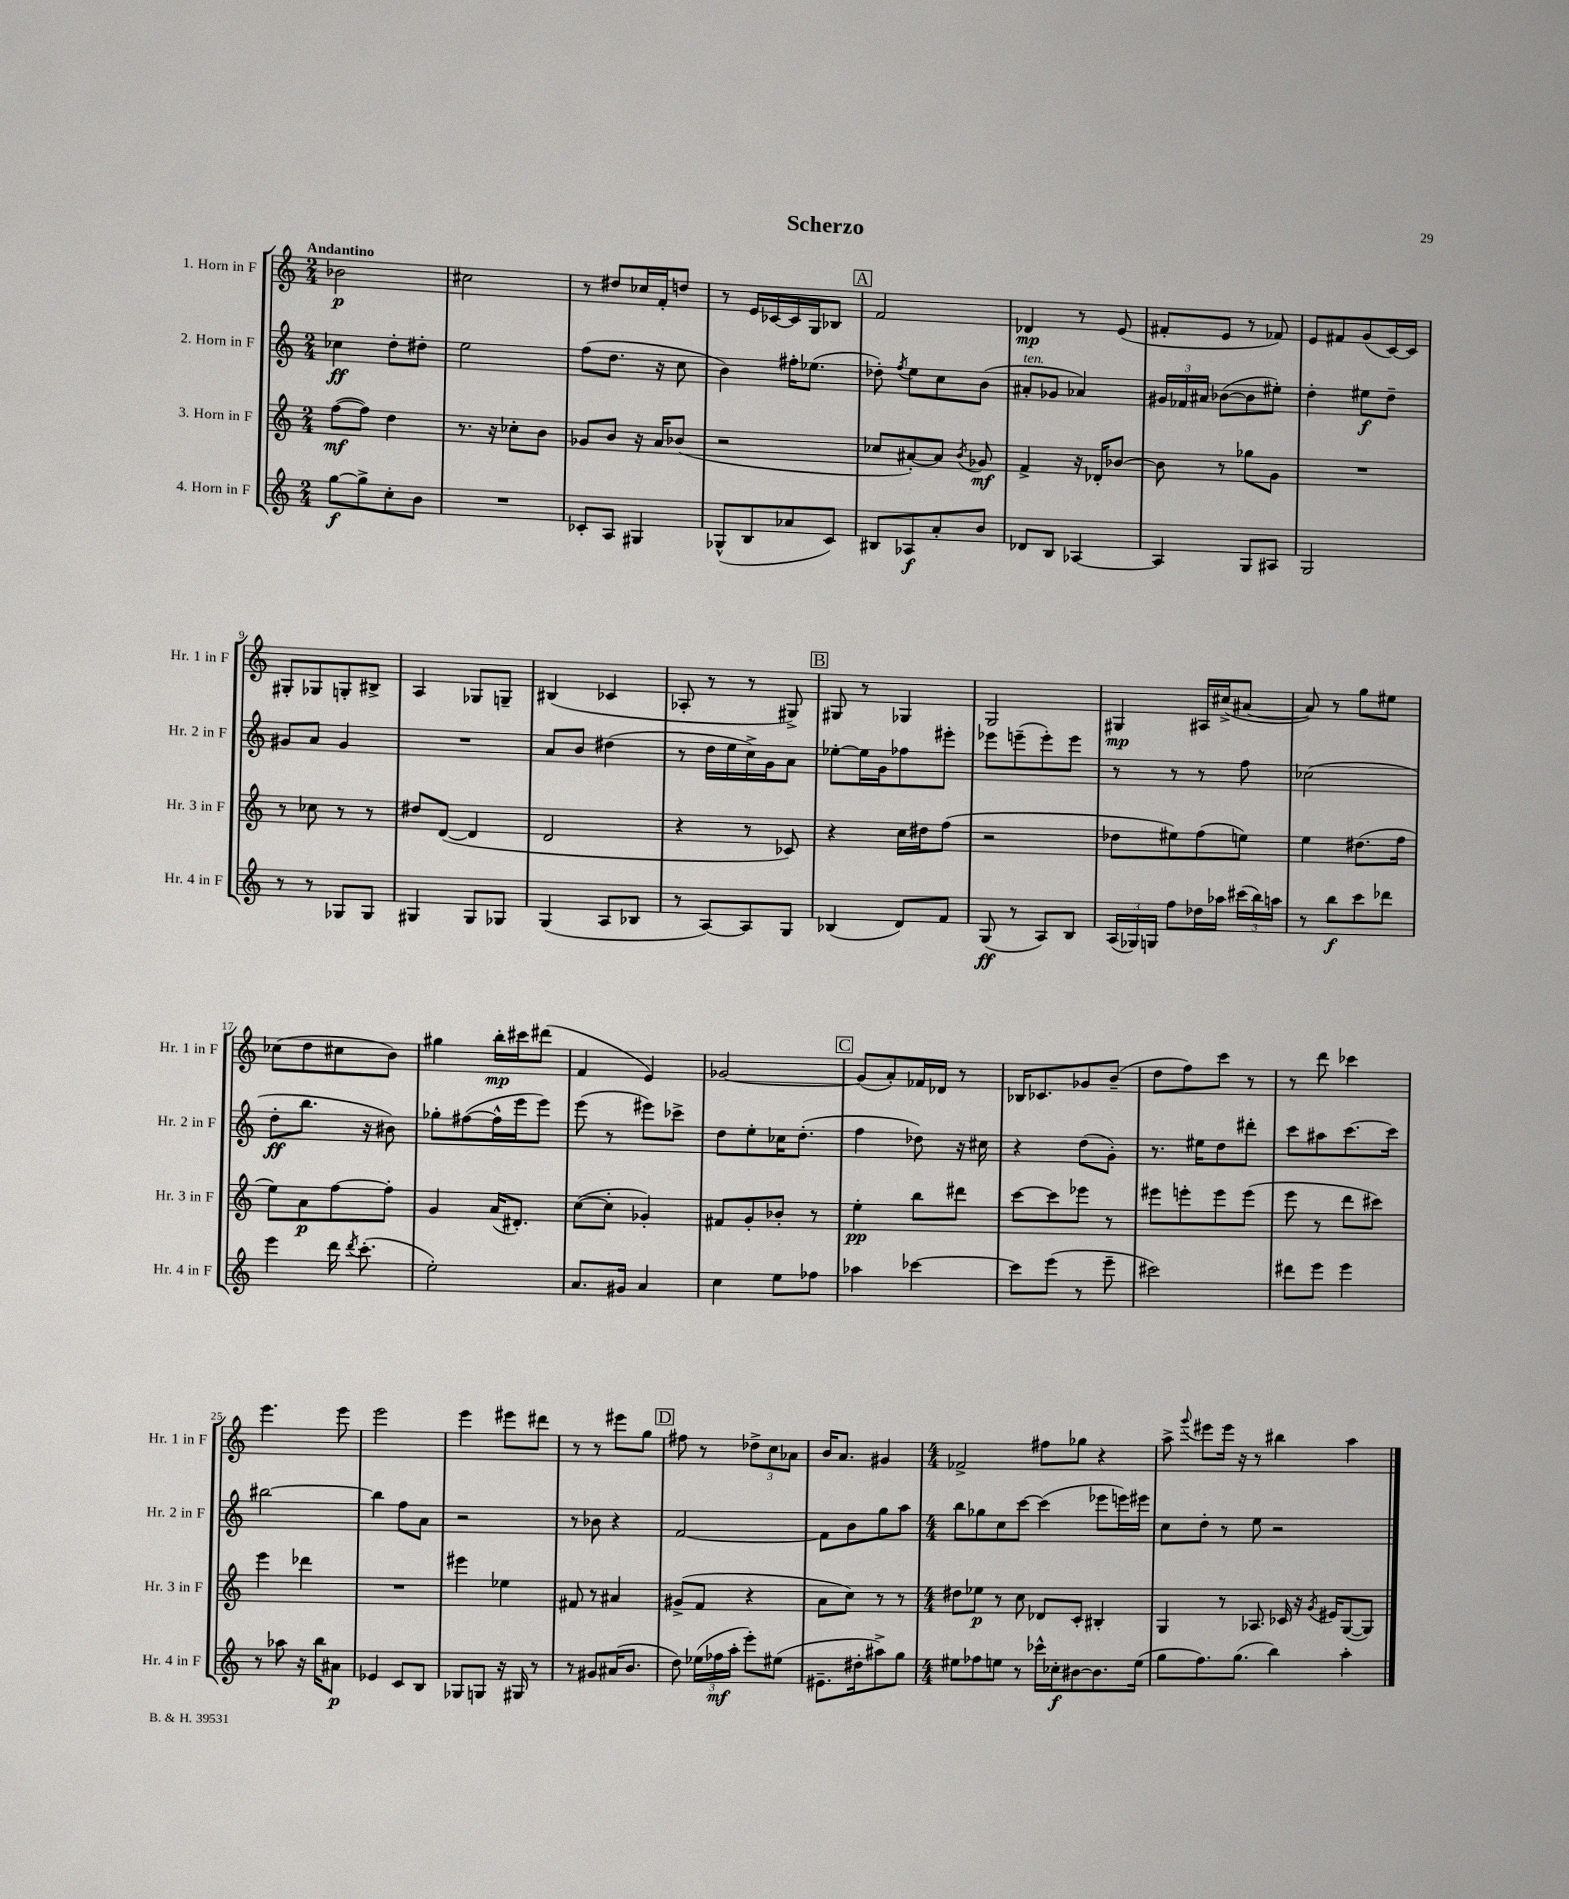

**kern	**dynam	**kern	**dynam	**kern	**dynam	**kern	**dynam
*part4	*part4	*part3	*part3	*part2	*part2	*part1	*part1
*staff4	*staff4	*staff3	*staff3	*staff2	*staff2	*staff1	*staff1
*I"4. Horn in F	*	*I"3. Horn in F	*	*I"2. Horn in F	*	*I"1. Horn in F	*
*I'Hr. 4 in F	*	*I'Hr. 3 in F	*	*I'Hr. 2 in F	*	*I'Hr. 1 in F	*
*clefG2	*	*clefG2	*	*clefG2	*	*clefG2	*
*k[]	*	*k[]	*	*k[]	*	*k[]	*
*M2/4	*	*M2/4	*	*M2/4	*	*M2/4	*
=1	=1	=1	=1	=1	=1	=1	=1
!	!	!	!	!	!	!LO:TX:a:B:t=Andantino	!
[8gg\L	f	([8ff\L	mf	4cc-X\	ff	2b-X\	p
8gg^\]	.	8ff\J])	.	.	.	.	.
8cc'\	.	4dd\	.	8dd'\L	.	.	.
8b\J	.	.	.	8dd#X'\J	.	.	.
=2	=2	=2	=2	=2	=2	=2	=2
2r	.	8.r	.	2ee\	.	2cc#X\	.
.	.	16r	.	.	.	.	.
.	.	8cc-X'\L	.	.	.	.	.
.	.	8b\J	.	.	.	.	.
=3	=3	=3	=3	=3	=3	=3	=3
8c-X'/L	.	8g-X/L	.	(8ff\L	.	8r	.
8A/J	.	8b/J	.	8.dd\J	.	8dd#X/L	.
4G#X/	.	16r	.	.	.	16cc-X/L	.
.	.	16a/KL	.	16r	.	16f'/J	.
.	.	(8b-X/J	.	8cc\	.	8ddn/J	.
=4	=4	=4	=4	=4	=4	=4	=4
(8G-X^^/L	.	2r	.	4b\)	.	8r	.
8B/	.	.	.	.	.	16e/LL	.
.	.	.	.	.	.	[16c-X/	.
8a-X/	.	.	.	16ff#X'\KL	.	16c-/]	.
.	.	.	.	(8.ee-X\J	.	16G/J	.
8c/J)	.	.	.	.	.	8B-X/J	.
!!LO:REH:place=s1:t=A
=5	=5	=5	=5	=5	=5	=5	=5
8B#X/L	.	8cc-X/L	.	8dd-X'\)	.	2f/	.
.	.	.	.	8qff/	.	.	.
8A-X/	f	[8a#X'/)	.	8ee\L	.	.	.
8a'/	.	8a#/J]	.	8cc\	.	.	.
.	.	8qb/	.	.	.	.	.
8b/J	.	8g-X/	mf	(8b\J	.	.	.
=6	=6	=6	=6	=6	=6	=6	=6
!	!	!	!	!LO:TX:a:i:t=ten.	!	!	!
8d-X/L	.	4f^/	.	8a#X'/L	.	4d-X/	mp
8B/J	.	.	.	8g-X/J	.	.	.
[4A-X/	.	16r	.	4a-X/)	.	8r	.
.	.	16d-X'/KL	.	.	.	.	.
.	.	[8b-X/J	.	.	.	(8e/	.
=7	=7	=7	=7	=7	=7	=7	=7
4A-/]	.	8b-\]	.	24g#X/LL	.	8f#X'/L	.
.	.	.	.	24f-X/	.	.	.
.	.	.	.	24a#X/JJ	.	.	.
.	.	8r	.	([8b-X\L	.	8e/J	.
8G/L	.	8gg-X\L	.	8b-\]	.	8r	.
8A#X/J	.	8g\J	.	8ee#X'\J)	.	8f-X/)	.
=8	=8	=8	=8	=8	=8	=8	=8
2G/	.	2r	.	4dd'\	.	8e/L	.
.	.	.	.	.	.	8f#X/	.
.	.	.	.	8ee#X\L	f	(8g/	.
.	.	.	.	8dd~\J	.	[16c/L)	.
.	.	.	.	.	.	16c/JJ]	.
!!LO:LB:g=z
=9	=9	=9	=9	=9	=9	=9	=9
8r	.	8r	.	8g#X/L	.	8G#X'/L	.
8r	.	8cc-X\	.	8a/J	.	8G-X/	.
8G-X/L	.	8r	.	4g#/	.	8Gn'/	.
8G-/J	.	8r	.	.	.	8B#X^/J	.
=10	=10	=10	=10	=10	=10	=10	=10
4G#X/	.	8dd#X/L	.	2r	.	4A/	.
.	.	([8d/J	.	.	.	.	.
8G#/L	.	4d/]	.	.	.	8G-X/L	.
8G-X/J	.	.	.	.	.	8Gn~/J	.
=11	=11	=11	=11	=11	=11	=11	=11
(4G/	.	2d/	.	8a/L	.	(4B#X/	.
.	.	.	.	8b/J	.	.	.
8A/L	.	.	.	(4dd#X\	.	4c-X/	.
8B-X/J	.	.	.	.	.	.	.
=12	=12	=12	=12	=12	=12	=12	=12
8r	.	4r	.	8r	.	8A-X'/	.
[8A/L)	.	.	.	16dd\LL	.	8r	.
.	.	.	.	16ee\	.	.	.
8A/]	.	8r	.	16cc^\)	.	8r	.
.	.	.	.	16g\J	.	.	.
8G/J	.	8c-X/)	.	8a\J	.	8G#X^/)	.
!!LO:REH:place=s1:t=B
=13	=13	=13	=13	=13	=13	=13	=13
(4B-X/	.	4r	.	[8ee-X'\L	.	8G#X/	.
.	.	.	.	16ee-\L]	.	8r	.
.	.	.	.	16g\J	.	.	.
8d/L)	.	16cc\LL	.	8ff-X\	.	4G-X/	.
.	.	16dd#X\J	.	.	.	.	.
8f/J	.	(8ff\J	.	8eee#X'\J	.	.	.
=14	=14	=14	=14	=14	=14	=14	=14
(8G/	ff	2r	.	8eee-X\L	.	2G/	.
8r	.	.	.	(8eeen~\	.	.	.
8A/L)	.	.	.	8eee'\)	.	.	.
8B/J	.	.	.	8eee\J	.	.	.
=15	=15	=15	=15	=15	=15	=15	=15
(24A/LL	.	8dd-X\L	.	8r	.	4G#X/	mp
24G-X/)	.	.	.	.	.	.	.
24Gn/JJ	.	.	.	.	.	.	.
8ff\L	.	8ee#X\)	.	8r	.	.	.
16dd-X\L	.	(8ff\	.	8r	.	16A#X/LL	.
16aa-X\JJ	.	.	.	.	.	(16cc#X^/J	.
(24ccc#X\LL	.	8een\J)	.	8ff\	.	[8a#X/J	.
24bb\)	.	.	.	.	.	.	.
24aan\JJ	.	.	.	.	.	.	.
=16	=16	=16	=16	=16	=16	=16	=16
8r	.	4ee\	.	(2cc-X\	.	8a#/])	.
8bb\L	f	.	.	.	.	8r	.
8ccc\	.	(8.dd#X\L	.	.	.	8gg\L	.
8ddd-X\J	.	.	.	.	.	8ee#X\J	.
.	.	16ff\Jk	.	.	.	.	.
!!LO:LB:g=z
=17	=17	=17	=17	=17	=17	=17	=17
4eee\	.	8ee\L)	.	8dd'\L	ff	(8cc-X\L	.
.	.	8a\	p	8.bb\J	.	8dd\	.
16ddd\	.	[8ff\	.	.	.	8cc#X\	.
8qddd/	.	.	.	.	.	.	.
(8.ccc'\	.	.	.	16r	.	.	.
.	.	8ff'\J]	.	8b#X\)	.	8b\J)	.
=18	=18	=18	=18	=18	=18	=18	=18
2ee'\)	.	4g/	.	8gg-X'\L	.	4gg#X\	.
.	.	.	.	([8ff#X\	.	.	.
.	.	(16a/KL	.	16ff#^^\L]	.	16bb'\LL	mp
.	.	8.d#X'/J)	.	16eee\J	.	16ccc#X\J	.
.	.	.	.	8eee\J)	.	(8ddd#X\J	.
=19	=19	=19	=19	=19	=19	=19	=19
8.a/L	.	([8cc\L	.	(8eee\	.	4f/	.
.	.	8cc'\J]	.	8r	.	.	.
16g#X/Jk	.	.	.	.	.	.	.
4a/	.	4g-X'/)	.	8eee#X\L)	.	4e/)	.
.	.	.	.	8ccc-X^\J	.	.	.
=20	=20	=20	=20	=20	=20	=20	=20
4cc\	.	8f#X/L	.	8dd\L	.	[2g-X/	.
.	.	8g'/	.	8ee'\	.	.	.
8ee\L	.	8b-X'/J	.	16cc-X\K	.	.	.
.	.	.	.	(8.dd'\J	.	.	.
8ff-X\J	.	8r	.	.	.	.	.
!!LO:REH:place=s1:t=C
=21	=21	=21	=21	=21	=21	=21	=21
4aa-X\	.	4ee'\	pp	4ff\	.	(8g-/L]	.
.	.	.	.	.	.	8a'/)	.
[4ccc-X\	.	8bb\L	.	8dd-X\)	.	16f-X/L	.
.	.	.	.	.	.	16d-X/JJ	.
.	.	8ddd#X\J	.	16r	.	8r	.
.	.	.	.	16cc#X\	.	.	.
=22	=22	=22	=22	=22	=22	=22	=22
8ccc-\L]	.	[8ccc\L	.	4r	.	16B-X/KL	.
.	.	.	.	.	.	8.c-X/	.
(8eee\J	.	8ccc\]	.	.	.	.	.
8r	.	8eee-X\J	.	(8dd\L	.	8g-X/	.
8eee~\	.	8r	.	8g'\J)	.	(8b~/J	.
=23	=23	=23	=23	=23	=23	=23	=23
2ccc#X\)	.	8eee#X\L	.	8.r	.	8dd\L	.
.	.	8eeen'\	.	.	.	8ff\)	.
.	.	.	.	16ee#X\KL	.	.	.
.	.	8eee\	.	8dd\	.	8ccc\J	.
.	.	(8eee\J	.	8ddd#X'\J	.	8r	.
=24	=24	=24	=24	=24	=24	=24	=24
8ddd#X\L	.	8eee\	.	8ccc\L	.	8r	.
8eee\J	.	8r	.	8aa#X\	.	8ddd\	.
4eee\	.	8ddd\L	.	[8.ccc\	.	4ccc-X\	.
.	.	8ccc#X\J)	.	.	.	.	.
.	.	.	.	16ccc\Jk]	.	.	.
!!LO:LB:g=z
=25	=25	=25	=25	=25	=25	=25	=25
8r	.	4eee\	.	[2bb#X\	.	4.eee\	.
8aa-X\	.	.	.	.	.	.	.
16r	.	4ddd-X\	.	.	.	.	.
16bb\KL	.	.	.	.	.	.	.
8a#X\J	p	.	.	.	.	8eee\	.
=26	=26	=26	=26	=26	=26	=26	=26
4e-X/	.	2r	.	4bb#\]	.	2eee\	.
8c/L	.	.	.	8ff\L	.	.	.
8B/J	.	.	.	8a\J	.	.	.
=27	=27	=27	=27	=27	=27	=27	=27
8G-X/L	.	4eee#X\	.	2r	.	4eee\	.
8Gn/J	.	.	.	.	.	.	.
16r	.	4ee-X\	.	.	.	8eee#X\L	.
16G#X/	.	.	.	.	.	.	.
8r	.	.	.	.	.	8ddd#X\J	.
=28	=28	=28	=28	=28	=28	=28	=28
8r	.	8f#X/	.	8r	.	8r	.
8g#X/L	.	8r	.	8b-X\	.	8r	.
(16a#X/K	.	4a#X/	.	4r	.	8eee#X\L	.
8.b/J	.	.	.	.	.	.	.
.	.	.	.	.	.	8gg\J	.
!!LO:REH:place=s1:t=D
=29	=29	=29	=29	=29	=29	=29	=29
8dd\)	.	(8g#X^/L	.	[2f/	.	8ff#X\	.
(24ee-X\LL	.	8f/J	.	.	.	8r	.
24ff-X\	mf	.	.	.	.	.	.
24aa'\JJ	.	.	.	.	.	.	.
8eee'\L)	.	4r	.	.	.	12dd-X^\L	.
.	.	.	.	.	.	12cc\	.
(8ee#X\J	.	.	.	.	.	.	.
.	.	.	.	.	.	12a-X\J	.
=30	=30	=30	=30	=30	=30	=30	=30
8.e#X~\L	.	8a\L	.	8f\L]	.	16b/KL	.
.	.	.	.	.	.	8.a/J	.
.	.	8cc\J)	.	8b\	.	.	.
16dd#X'\k	.	.	.	.	.	.	.
8aa#X^\)	.	8r	.	8gg\	.	4g#X/	.
8gg\J	.	8r	.	8aa\J	.	.	.
=31	=31	=31	=31	=31	=31	=31	=31
*M4/4	*	*M4/4	*	*M4/4	*	*M4/4	*
8ee#X\L	.	8dd#X\L	.	8bb\L	.	2f-X^/	.
8ff-X\	.	8ee-X\J	p	8gg-X\	.	.	.
8een\J	.	8r	.	8cc\	.	.	.
8r	.	8cc\	.	[8ccc\J	.	.	.
16ccc-X^^\LL	.	8d-X/L	.	(4ccc\]	.	8ff#X\L	.
16cc-X'\J	f	.	.	.	.	.	.
[8b#X\	.	8c'/J	.	.	.	8gg-X\J	.
8.b#\]	.	4B#X'/	.	8eee-X\L	.	4r	.
.	.	.	.	16eeen\L)	.	.	.
(16ee\Jk	.	.	.	16eee#X\JJ	.	.	.
=32	=32	=32	=32	=32	=32	=32	=32
8gg\L	.	4G/	.	8cc\L	.	8aa^\	.
.	.	.	.	.	.	8qqggg/	.
8.ff\)	.	.	.	8dd'\J	.	8eee#X\L	.
.	.	8r	.	8r	.	16eee#\Jk	.
(8.gg\J	.	.	.	.	.	16r	.
.	.	8.A-X/	.	8ee\	.	8r	.
4bb\)	.	.	.	2r	.	4bb#X\	.
.	.	16c-X/	.	.	.	.	.
.	.	16r	.	.	.	.	.
.	.	8qg/	.	.	.	.	.
.	.	16e#X/KL	.	.	.	.	.
4aa'\	.	([8G/	.	.	.	4aa\	.
.	.	8G/J])	.	.	.	.	.
==	==	==	==	==	==	==	==
*-	*-	*-	*-	*-	*-	*-	*-
